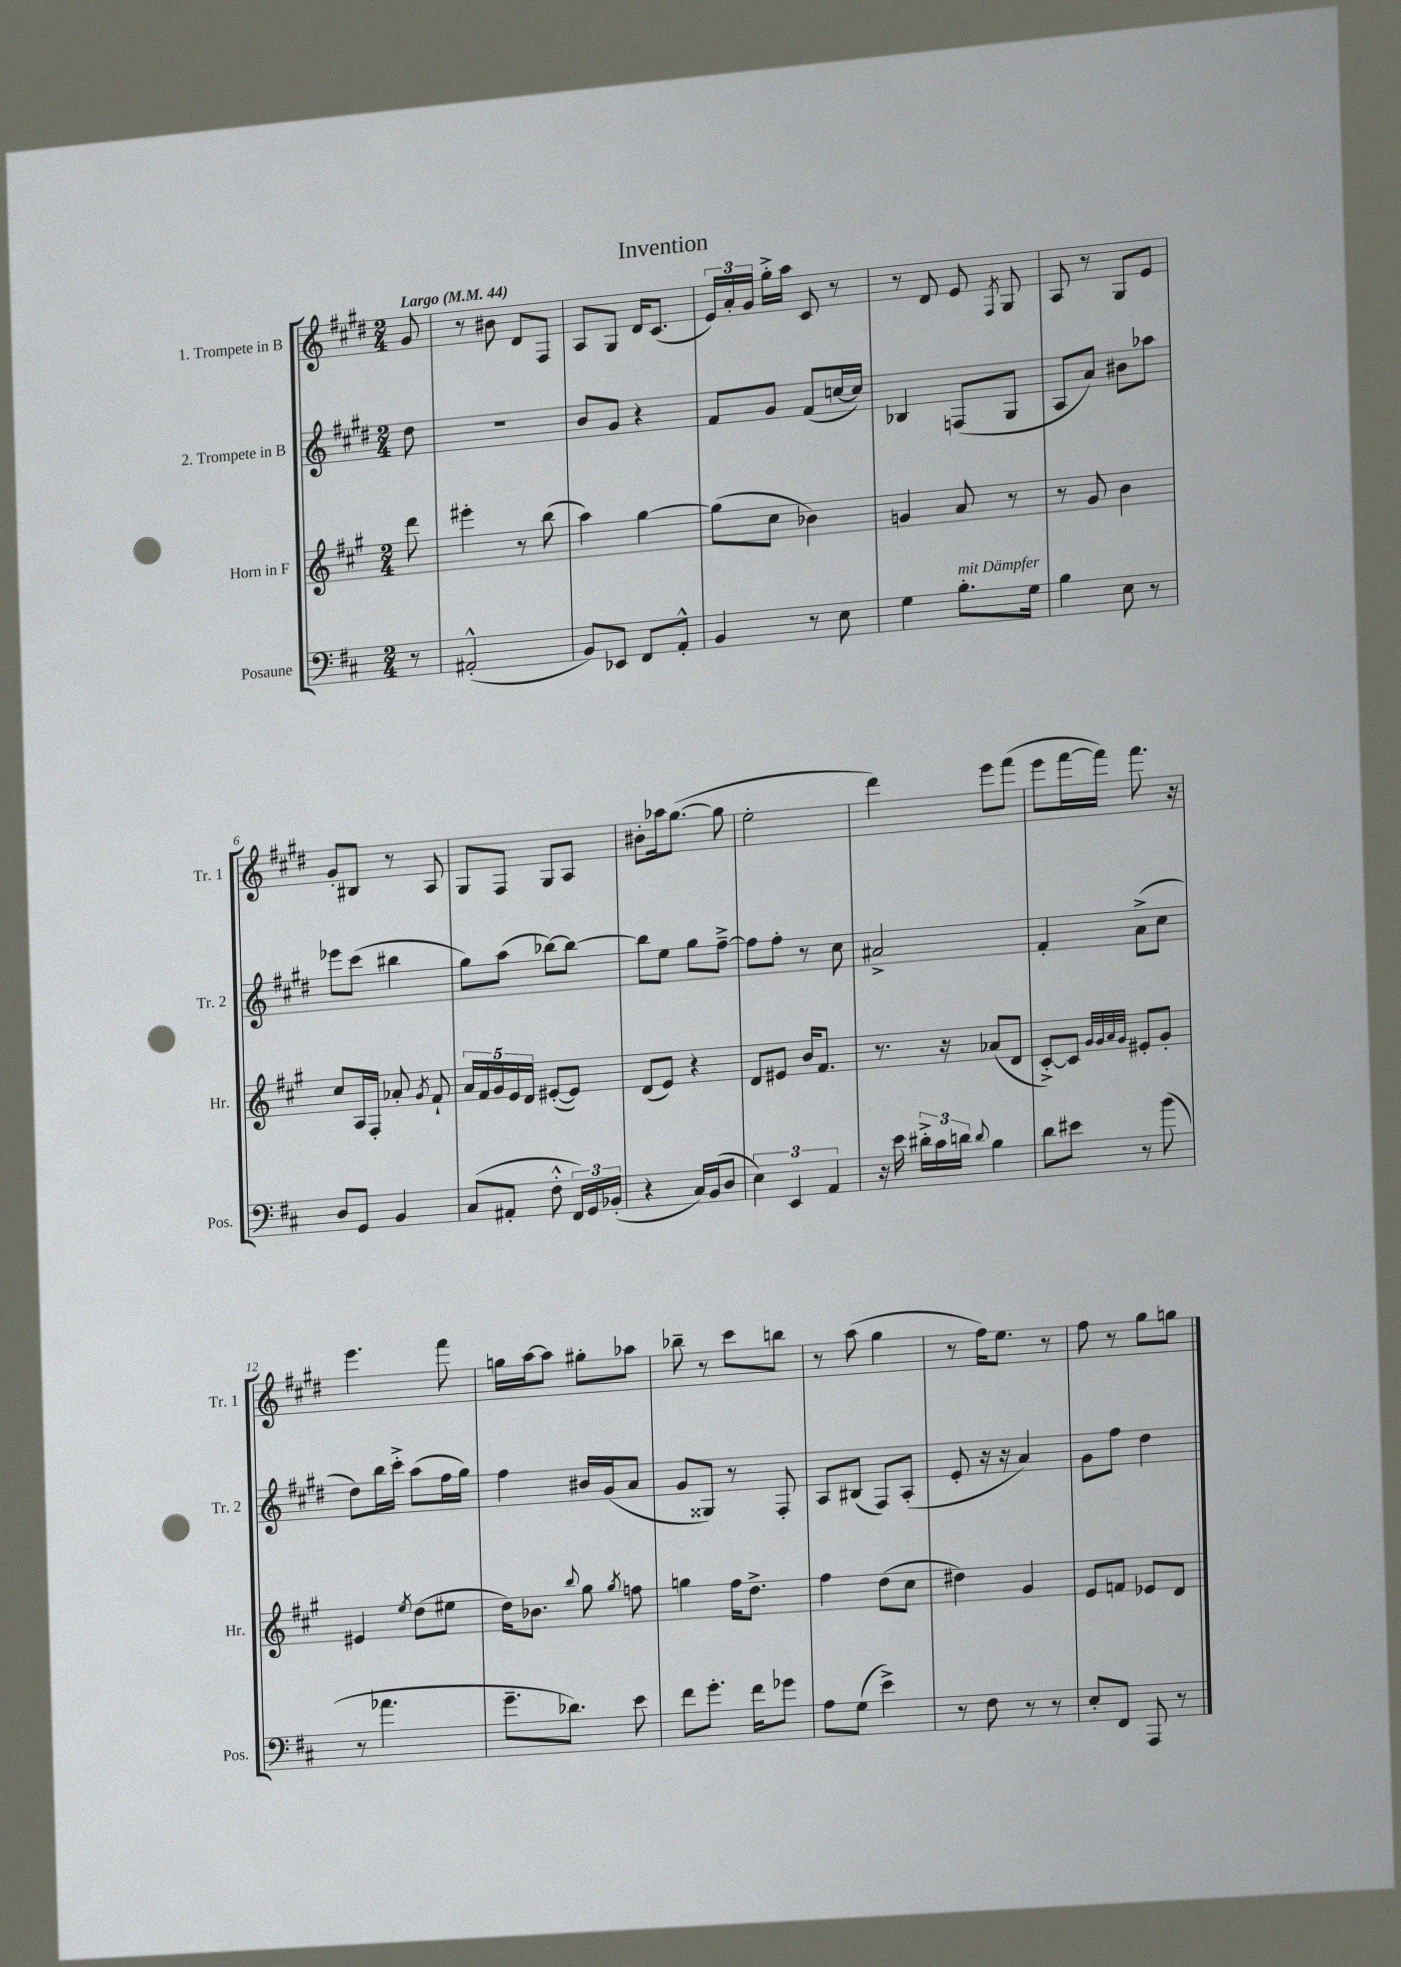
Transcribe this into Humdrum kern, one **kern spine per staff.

**kern	**kern	**kern	**kern
*part4	*part3	*part2	*part1
*staff4	*staff3	*staff2	*staff1
*I"Posaune	*I"Horn in F	*I"2. Trompete in B	*I"1. Trompete in B
*I'Pos.	*I'Hr.	*I'Tr. 2	*I'Tr. 1
*clefF4	*clefG2	*clefG2	*clefG2
*k[f#c#]	*k[f#c#g#]	*k[f#c#g#d#]	*k[f#c#g#d#]
*M2/4	*M2/4	*M2/4	*M2/4
*MM44	*MM44	*MM44	*MM44
=	=	=	=
!	!	!	!LO:TX:a:B:t=Largo
8r	8ddd\	8dd#\	8g#/
=1	=1	=1	=1
(2AA#X'^^/	4eee#X'\	2r	8r
.	.	.	8b#X\
.	8r	.	8d#/L
.	(8bb\	.	8F#/J
=2	=2	=2	=2
8BB/L)	4aa\)	8b/L	8A/L
8EE-X/J	.	8g#/J	8G#/J
8FF#/L	[4gg#\	4r	16d#/KL
.	.	.	(8.c#/J
8AA'^^/J	.	.	.
=3	=3	=3	=3
4BB/	(8gg#\L]	8f#/L	24e/LL)
.	.	.	24a'/
.	.	.	24g#/JJ
.	8cc#\J	8g#/J	16gg#'^\LL
.	.	.	16aa\JJ
8r	4b-X\)	(8f#/L	8c#/
8E\	.	[16ccn/L	8r
.	.	16cc/JJ])	.
=4	=4	=4	=4
4G\	4gn/	4B-X/	8r
.	.	.	8d#/
!LO:TX:a:i:t=mit Dämpfer	!	!	!
8.B'\L	8a/	(8Fn/L	8e/
.	.	.	8qF#/
.	8r	8G#/J	8G#/
16G\Jk	.	.	.
=5	=5	=5	=5
4B\	8r	8A/L	8A/
.	8g#/	8a/J)	8r
8E\	4b\	8b#X\L	8G#/L
8r	.	8aa-X\J	8e/J
!!LO:LB:g=z
=6	=6	=6	=6
8D/L	8cc#/L	8eee-X\L	8g#'/L
8GG/J	16A/L	(8ccc#\J	8B#X/J
.	16F#'/JJ	.	.
4BB/	8a-X'/	4bb#X\	8r
.	8qg#/	.	.
.	8f#`/	.	8A/
=7	=7	=7	=7
(8C#/L	20a/LL	8gg#\L)	8G#/L
.	20f#/	.	.
.	20g#/	.	.
8AA#X'/J	.	(8aa\J	8F#/J
.	20e/	.	.
.	20d/JJ	.	.
8F#'^^\	([8e#X'/L	[8bb-X\L)	8G#/L
24FF#/LL)	8e#/J])	8bb-\J_	8A/J
24GG/	.	.	.
(24BB-X'/JJ	.	.	.
=8	=8	=8	=8
4r	(8d/L	8bb-\L]	8b#X'\L
.	8e/J)	8ee\J	16aa-X\k
.	.	.	([8.gg#\J
16C#/LL)	4r	8gg#\L	.
(16BB/J	.	.	.
8D/J	.	[8ff#~^\J	8gg#\]
=9	=9	=9	=9
6E\)	8d/L	8ff#\L]	2ee'\
.	8e#X/J	8ff#'\J	.
6EE/	.	.	.
.	16b/KL	8r	.
.	8.f#/J	.	.
6AA/	.	.	.
.	.	8cc#\	.
=10	=10	=10	=10
16r	8.r	2a#X^/	4ddd#\)
16e\	.	.	.
24d#X'^\LL	.	.	.
24c#\	.	.	.
.	16r	.	.
24dn\JJ	.	.	.
8qqd/	.	.	.
4B\	(8a-X/L	.	8eee\L
.	8d/J	.	(8fff#\J
=11	=11	=11	=11
8d\L	[8c#'^/L)	4f#'/	8eee\L
8e#X\J	8c#/J]	.	[16fff#\L
.	.	.	16fff#\JJ])
.	32qqg#/LLL	.	.
.	32qqg#/	.	.
.	32qqa/	.	.
.	32qqg#/JJJ	.	.
8r	8e#X'/L	(8a^\L	8.fff#\
(8b\	8g#'/J	8cc#\J	.
.	.	.	16r
!!LO:LB:g=z
=12	=12	=12	=12
8r	4e#X/	8dd#\L)	4.eee\
4.a-X\	.	16bb\L	.
.	.	16ccc#'^\JJ	.
.	8qee/	.	.
.	(8dd\L	(8aa\L	.
.	8ee#X\J	16ff#\L	8fff#\
.	.	16gg#\JJ)	.
=13	=13	=13	=13
8.g~\L	16dd\KL)	4ff#\	16ggn\LL
.	8.b-X\J	.	[16aa\J
.	.	.	8aa\J]
8.d-X\J)	.	.	.
.	8qqbb/	.	.
.	8gg#\	16b#X/LL	8gg#X'\L
.	.	(16g#/J	.
.	8qgg#/	.	.
8e\	8ffn\	8a/J	8aa-X\J
=14	=14	=14	=14
8f#\L	4ggn\	8g#/L	8bb-X~\
8.g'\J	.	8G##X/J)	8r
.	16ff#\KL	8r	8ccc#\L
16f#\KL	8.dd^\J	.	.
8g-X\J	.	8F#'/	8bbn\J
=15	=15	=15	=15
8A\L	4ff#\	8A/L	8r
(8G\J	.	(8B#X/J	(8aa\
4e^\)	(8dd\L	8F#/L)	4gg#\
.	8cc#\J	(8A'/J	.
=16	=16	=16	=16
8r	4dd#X\)	8e'/	8r
8F#\	.	16r	16ff#\KL)
.	.	16r	8.ee\J
8r	4g#/	4a/)	.
8r	.	.	8r
=17	=17	=17	=17
8E'/L	8e/L	8g#\L	8ff#\
8FF#/J	8fn/J	8ff#\J	8r
8AAA/	8e-X/L	4dd#\	8gg#\L
8r	8d/J	.	8ggn\J
==	==	==	==
*-	*-	*-	*-
